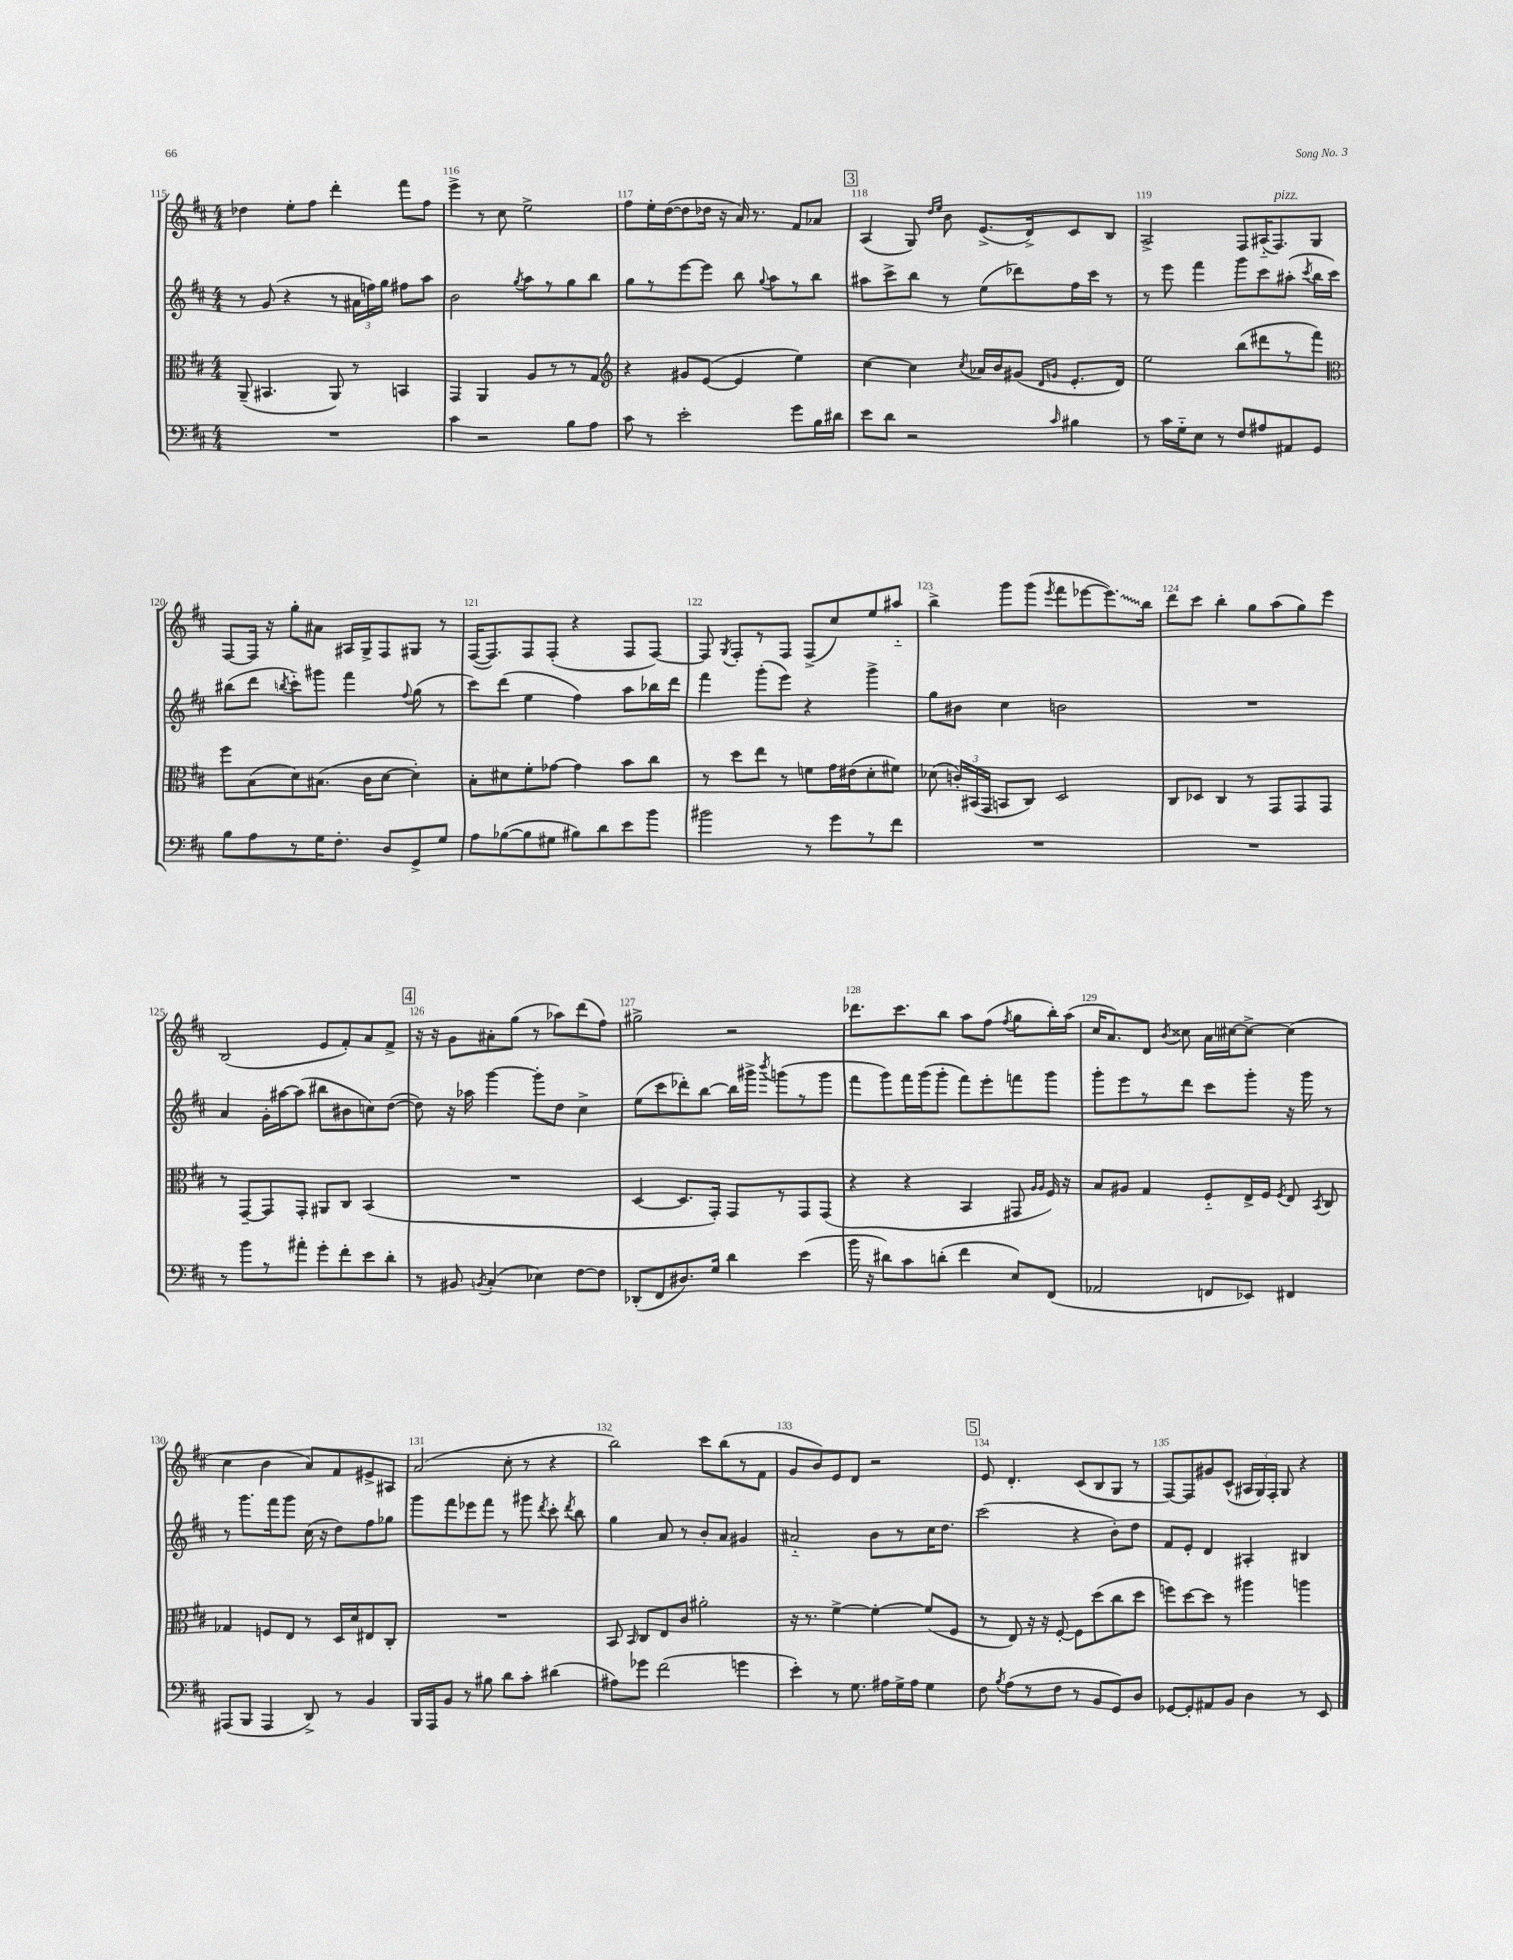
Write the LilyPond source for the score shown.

<<
\new StaffGroup <<
\new Staff = "s0" {
    \clef treble \key d \major \numericTimeSignature \time 4/4
    \autoBeamOff des''4 e''8[-. fis''8] d'''4-. fis'''8[ fis''8] |
    e'''4-> r8 cis''8 e''2-> |
    fis''8[ e''16-. d''16~( d''8 des''16] r16 a'16) r8. fis'8[ aes'8] |
    \mark \markup { \box "3" } a4( g8) \grace { d''16[ e''16] } b'8 e'8.[->( d'16->) cis'8 b8] |
    a2-> fis8[ ais16-_( fis8.^\markup { \italic "pizz." }) g8] |
    fis8[~ fis16] r16 g''8[-. ais'8] ais16[ g16-> fis8 gis8] r8 |
    fis16[~( fis8.) fis8 fis8]-.( r4 fis8[ fis8]~) |
    fis8 \acciaccatura { g8 } fis8[-. r8 fis8] fis8[->( cis''8) e''8 ais''8]-_ |
    b''4-> g'''8[ g'''8]( \acciaccatura { e'''8 } fis'''8[ ees'''8~ \once \override Glissando.style = #'zigzag ees'''8.\glissando) b''16] |
    d'''8[ cis'''8] b''4-. g''8[ a''8( g''8) e'''8] |
    b2( e'8[ fis'8-.) a'8 fis'8]-> |
    \mark \markup { \box "4" } r16 r16 g'8[ ais'8-. g''8]( r8 aes''8[) d'''8( fis''8]) |
    gis''2-> r2 |
    des'''8.[ cis'''8. b''8] a''8[ fis''8]( \acciaccatura { fis''8 } g''8[ b''16-.) a''16]( |
    cis''16[ a'8.) d'8] \acciaccatura { b'8 } cisis''8 a'16[ cis''16~ cis''8]~-> cis''4( |
    cis''4 b'4 a'8[) fis'8 eis'8-> ais8] |
    a'2( cis''8-. r8 r4 |
    b''2) cis'''8[ b''8( r8 fis'8] |
    g'8[ b'8) e'8 d'8] r2 |
    \mark \markup { \box "5" } e'8 d'4.-. cis'8[( b8 g8] r8 |
    fis8[~) fis8 gis'8 cis'8]-^( \tuplet 3/2 { ais16[ g16) fis16]-. } g8 r4 \bar "|." |
}
\new Staff = "s1" {
    \clef treble \key d \major \numericTimeSignature \time 4/4
    \autoBeamOff r8 g'8( r4 r8 \tuplet 3/2 { ais'16[ f''16) g''16] } fis''8[ a''8] |
    b'2 \acciaccatura { g''8 } a''8[ r8 g''8 b''8] |
    g''8[ r8 e'''8~ e'''8] b''8 \appoggiatura { g''8 } a''8[ r8 b''8] |
    \mark \markup { \box "3" } ais''8[ cis'''8-> b''8] r8 e''8[( des'''8) fis''16 cis'''16] r8 |
    r8 e'''8 fis'''4 g'''8[ cis'''8 ais''8]-.( \acciaccatura { cis'''8 } b''16[ cis'''16]) |
    bis''8[( d'''8] \acciaccatura { b''8 } cis'''8[-_) gis'''8] fis'''4 \appoggiatura { fis''8 } g''8( r8 |
    cis'''8[) d'''8]( e''4 fis''4) a''8[ bes''16 d'''16] |
    fis'''4 g'''8[-.( e'''8]) r4 g'''4-> |
    g''8[ bis'8] cis''4 b'2 |
    R1 |
    a'4 g'16[-. ais''16~ ais''8]( bis''8[ bis'8 c''8) d''8]~( |
    \mark \markup { \box "4" } d''8) r16 aes''16 g'''4~ g'''8[-. d''8] cis''4-> |
    e''8[( cis'''8 des'''8-.) b''8]~ b''16[ gis'''16]-> \acciaccatura { b'''8 } g'''8[( r8 g'''8] |
    fis'''8[ g'''8) fis'''16 g'''16( g'''8]-. fis'''8[) e'''8-. f'''8 g'''8] |
    g'''8[-. e'''8 r8 d'''8] cis'''8[ g'''8]-. r16 g'''16 r8 |
    r8 g'''8.[ fis'''16 g'''8] cis''16( r16 d''8[) fis''8 ges''8] |
    g'''8[ fis'''8 ees'''8 fis'''8] r8 gis'''8 \acciaccatura { d'''8 } cis'''8-. \acciaccatura { d'''8 } b''8 |
    g''4 a'8 r8 b'8[-. a'8] gis'4 |
    ais'2-_ b'8[ r8 cis''16 d''8.] |
    \mark \markup { \box "5" } cis'''2( r4 b'8[-.) d''8] |
    fis'8[ e'8]-. d'4 ais4-. bis4 \bar "|." |
}
\new Staff = "s2" {
    \clef alto \key d \major \numericTimeSignature \time 4/4
    \autoBeamOff a,8--( bis,4. a,8) r8 b,4 |
    g,4 a,4 a8[ r8 r8 g8] |
    \clef treble r4 gis'8[ e'8]~( e'4 e''4) |
    \mark \markup { \box "3" } cis''4~ cis''4 \acciaccatura { cis''8 } aes'16[ b'16 gis'8]( \grace { d'16[ g'16] } e'8.[-. d'16]) |
    e''2 b''8[( dis'''8 r8 fis'''8]) |
    \clef alto fis''8[ b8( d'8) bis8.]( cis'16[ d'8]~ d'4-.) |
    b8[-. dis'8 fis'8-. ges'8]~ ges'4 b'8[ cis''8] |
    r8 d''8[ e''8] r8 f'8[ g'16 eis'16( d'8-. fis'8]) |
    des'8( \tuplet 3/2 { c'16[-.) bis,16( g,16] } b,8[ cis8]) d2 |
    cis8[ des8] cis4 r8 g,8[ g,8 g,8] |
    r8 g,8[~-- g,8 g,8]-. ais,8[ cis8] b,4( |
    \mark \markup { \box "4" } R1 |
    d4~ d8.[ g,16]-.) g,8[ r8 g,8 g,8]( |
    r4 r4 b,4 gis,8 \grace { a16[ a16] } fis16) r16 |
    b8[ ais8] g4 fis8[-_ e16-> fis16] \acciaccatura { fis8 } e8 \acciaccatura { b,8 } cis8 |
    ges4 f8[ e8] r8 d16[ d'16 eis8 cis8]-. |
    R1 |
    b,8 \grace { b,16 } cis8[ e8 cis'8] ais'2-. |
    r16 r8. fis'4~-> fis'4~-. fis'8[( fis8] |
    \mark \markup { \box "5" } r8 e8) r16 r16 fis8~-. fis8[ d''8( cis''8 d''8] |
    f''8[) d''8~ d''8] r8 ais''4 a''4 \bar "|." |
}
\new Staff = "s3" {
    \clef bass \key d \major \numericTimeSignature \time 4/4
    \autoBeamOff R1 |
    cis'4 r2 b8[ a8] |
    cis'8 r8 e'2-. g'8[ b16 dis'16] |
    \mark \markup { \box "3" } e'8[ d'8] r2 \grace { cis'16 } bis4 |
    r8 cis'16[ g16-_ e8] r8 fis8[ ais8 ais,8 g,8] |
    b8[ a8 r8 g16 fis8.]-. d8[ g,8-> g8] |
    a8[ bes8~( bes8 gis8] bis8[) d'8 e'8 b'8] |
    bis'2 r8 g'8[ r8 fis'8] |
    R1 |
    R1 |
    r8 b'8[ r8 ais'8]-. g'8[-. fis'8-. e'8 d'8]-. |
    \mark \markup { \box "4" } r8 bis,8 \acciaccatura { b,8 } cis4-.( ees4) fis8[~ fis8] |
    des,8[-.( fis,8 dis8.) g16] d'4 e'4( |
    b'16 r16 dis'8[) cis'8 d'8]-.( fis'4 e8[) fis,8]( |
    aes,2 f,8[ ees,8]) fis,4 |
    ais,,8[( b,,8] ais,,4 d,8->) r8 b,4 |
    b,,16[ a,,16 b,8] r8 bis8 d'8[ cis'8]-. dis'4( |
    ais8[) ges'8] fis'2( g'4 |
    e'4-.) r8 g8. ais16[ g16-> ais16] g4 |
    \mark \markup { \box "5" } fis8 \acciaccatura { b8 } a8[( r8 fis8] r8 b,8[ g,8) d8] |
    ges,8[~ ges,8-. ais,8 b,8] d4 r8 e,8 \bar "|." |
}
>>
>>
\layout { \context { \Score currentBarNumber = #115 \override BarNumber.break-visibility = ##(#f #t #t) barNumberVisibility = #all-bar-numbers-visible } }
